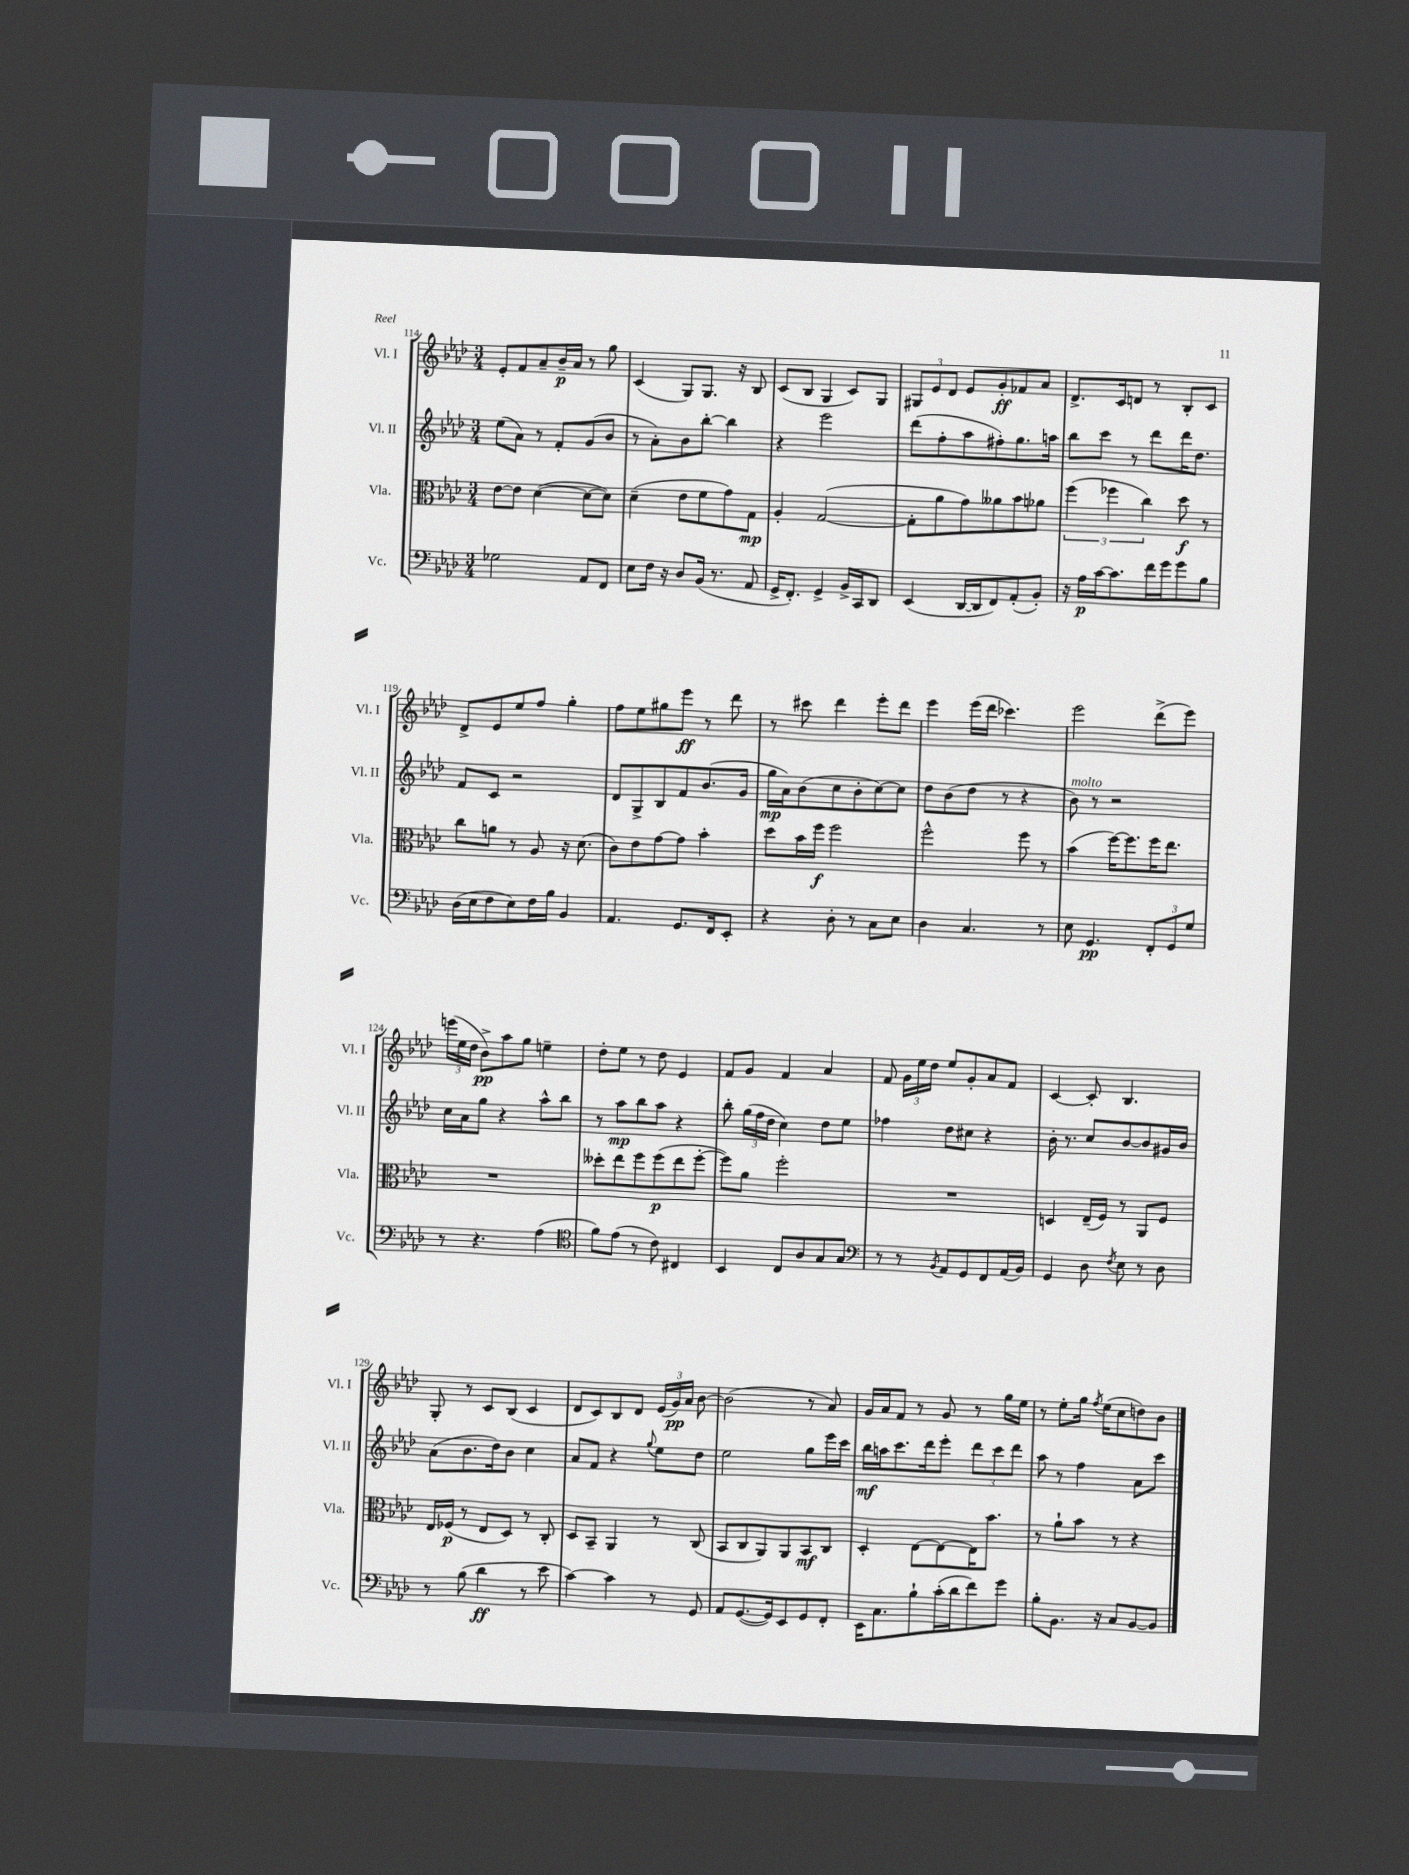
<<
\new StaffGroup <<
\new Staff = "s0" \with { instrumentName = "Vl. I" shortInstrumentName = "Vl. I" } {
    \clef treble \key aes \major \numericTimeSignature \time 3/4
    \autoBeamOff ees'8[-. f'8 aes'8-- bes'16--\p aes'16] r8 g''8 |
    c'4( g8[) g8.] r16 bes8 |
    c'8[( bes8] g4 c'8[) g8] |
    \tuplet 3/2 { gis8[ ees'8 des'8] } ees'8[ g'8-.\ff fes'8 aes'8] |
    des'8.[-> c'16 d'8] r8 bes8[-. c'8] |
    des'8[-> ees'8 ees''8 f''8] g''4-. |
    f''8[ ees''8 gis''8 ees'''8]\ff r8 des'''8 |
    r8 cis'''8 des'''4 ees'''8[-. des'''8] |
    ees'''4 ees'''16[( des'''16] ces'''4.) |
    ees'''2 des'''8[->( ees'''8]) |
    \tuplet 3/2 { e'''16[( ees''16 des''16] } bes'8[->\pp) aes''8 g''8] e''4-- |
    des''8[-. ees''8] r8 des''8 ees'4 |
    f'8[ g'8] f'4 aes'4 |
    f'8 \tuplet 3/2 { g'16[ ees''16 des''16] } ees''8[ g'8-. aes'8 f'8] |
    c'4~ c'8-. bes4. |
    g8-. r8 c'8[ bes8]( c'4 |
    des'8[ c'8) bes8 des'8] \tuplet 3/2 { ees'16[( g'16\pp) aes'16] } bes'8~ |
    bes'2( r8 aes'8) |
    g'16[ aes'16 f'8] r8 g'8 r8 g''16[ ees''16] |
    r8 ees''8[-. g''16] \acciaccatura { f''8 } ees''16[( c''8 d''8) bes'8] \bar "|." |
}
\new Staff = "s1" \with { instrumentName = "Vl. II" shortInstrumentName = "Vl. II" } {
    \clef treble \key aes \major \numericTimeSignature \time 3/4
    \autoBeamOff ees''8[( aes'8]) r8 f'8[-. g'8( bes'8] |
    r8 aes'8[-.) bes'8 bes''8]~-. bes''4 |
    r4 ees'''2 |
    des'''8[( f''8-. aes''8 fis''8-.) g''8. a''16] |
    bes''8[ c'''8] r8 des'''8[ des'''16 des''8.] |
    f'8[ c'8] r2 |
    des'8[ g8-> bes8 f'8 bes'8.( g'16] |
    g''16[\mp aes'16) bes'8( c''8 bes'8-. c''8~) c''8] |
    des''8[ bes'8( des''8] r8 r4 |
    bes'8^\markup { \italic "molto" }) r8 r2 |
    c''16[ aes'16 g''8] r4 aes''8[-^ bes''8] |
    r8 aes''8[\mp bes''8 aes''8] r4 |
    bes''8-. \tuplet 3/2 { g''16[( f''16 des''16] } c''4) des''8[ ees''8] |
    fes''4 des''8[ cis''8] r4 |
    bes'16-. r8. c''8[ bes'8~ bes'8 gis'16 bes'16] |
    aes'8[( bes'8. des''16) bes'8] c''4 |
    aes'8[ f'8] r4 \appoggiatura { g''8 } ees''8[ des''8] |
    ees''2 g''8[ ees'''16 c'''16] |
    bes''16[\mf a''16 c'''8. des'''16 ees'''8]-. \tuplet 3/2 { des'''8[ c'''8 des'''8] } |
    aes''8 r8 f''4 aes'8[ c'''8] \bar "|." |
}
\new Staff = "s2" \with { instrumentName = "Vla." shortInstrumentName = "Vla." } {
    \clef alto \key aes \major \numericTimeSignature \time 3/4
    \autoBeamOff ees'8[~ ees'8] des'4~( des'8[~ des'8]) |
    des'4--( ees'8[ f'8 g'8) g8]\mp |
    aes4-. g2~( |
    g8[-. aes'8 g'8) aeses'8 bes'8 aes'8] |
    \tuplet 3/2 { f''4( fes''4 c''4) } des''8\f r8 |
    c''8[ a'8] r8 aes8 r16 des'8.( |
    c'8[) ees'8 g'8~ g'8] bes'4-. |
    des''8[ bes'16 f''16]\f f''2 |
    f''2-^ f''8 r8 |
    bes'4( f''16[~) f''8. f''16 ees''8.] |
    R2. |
    deses''8[-. ees''8 f''8 f''8\p( ees''8 f''8]~-. |
    f''8[) aes'8] f''2-. |
    R2. |
    d4 ees16[--( f16]) r8 aes,8[ f8] |
    ees16[ fes16]\p( r8 ees8[ des8]) r8 c8-. |
    des8[ bes,8]-- aes,4 r8 c8( |
    bes,8[ c8 aes,8) aes,8 bes,8\mf c8] |
    des4-. ees8[~ ees8~ ees16 bes'8.] |
    r8 aes'8[-! bes'8] r8 r4 \bar "|." |
}
\new Staff = "s3" \with { instrumentName = "Vc." shortInstrumentName = "Vc." } {
    \clef bass \key aes \major \numericTimeSignature \time 3/4
    \autoBeamOff ges2 aes,8[ f,8] |
    ees8[ f16] r16 des8[ bes,16]( r8. aes,8 |
    g,16[-> f,8.]-.) g,4-> bes,16[-> c,16 des,8] |
    ees,4( des,16[~ des,16 f,8) aes,8-.( bes,8]-.) |
    r16 aes16[\p c'16~ c'8. f'16 g'16 g'8 bes8] |
    des16[( ees16 f8 ees8) f16 bes16] bes,4 |
    aes,4. g,8.[ f,16 ees,8]-. |
    r4 des8-. r8 c8[ ees8] |
    des4 c4. r8 |
    ees8 g,4.\pp \tuplet 3/2 { f,8[-. g,8 g8] } |
    r8 r4. aes4( |
    \clef tenor f'8[) ees'8]( r8 c'8) cis4 |
    bes,4 c8[ aes8 g8 g8] |
    \clef bass r8 r8 \acciaccatura { bes,8 } aes,8[ g,8 f,8 aes,16( bes,16]) |
    g,4 des8 \acciaccatura { f8 } ees8 r8 des8 |
    r8 bes8( des'4\ff r8 ees'8 |
    c'4~) c'4 r8 g,8 |
    aes,8[ g,8.~( g,16) ees,8 g,8 f,8]-. |
    ees,16[ c8. bes8-! c'16-.( des'16 f'8) g'8] |
    bes8[-. bes,8.] r16 c8[ bes,8~ bes,8] \bar "|." |
}
>>
>>
\layout { \context { \Score currentBarNumber = #114 } }
